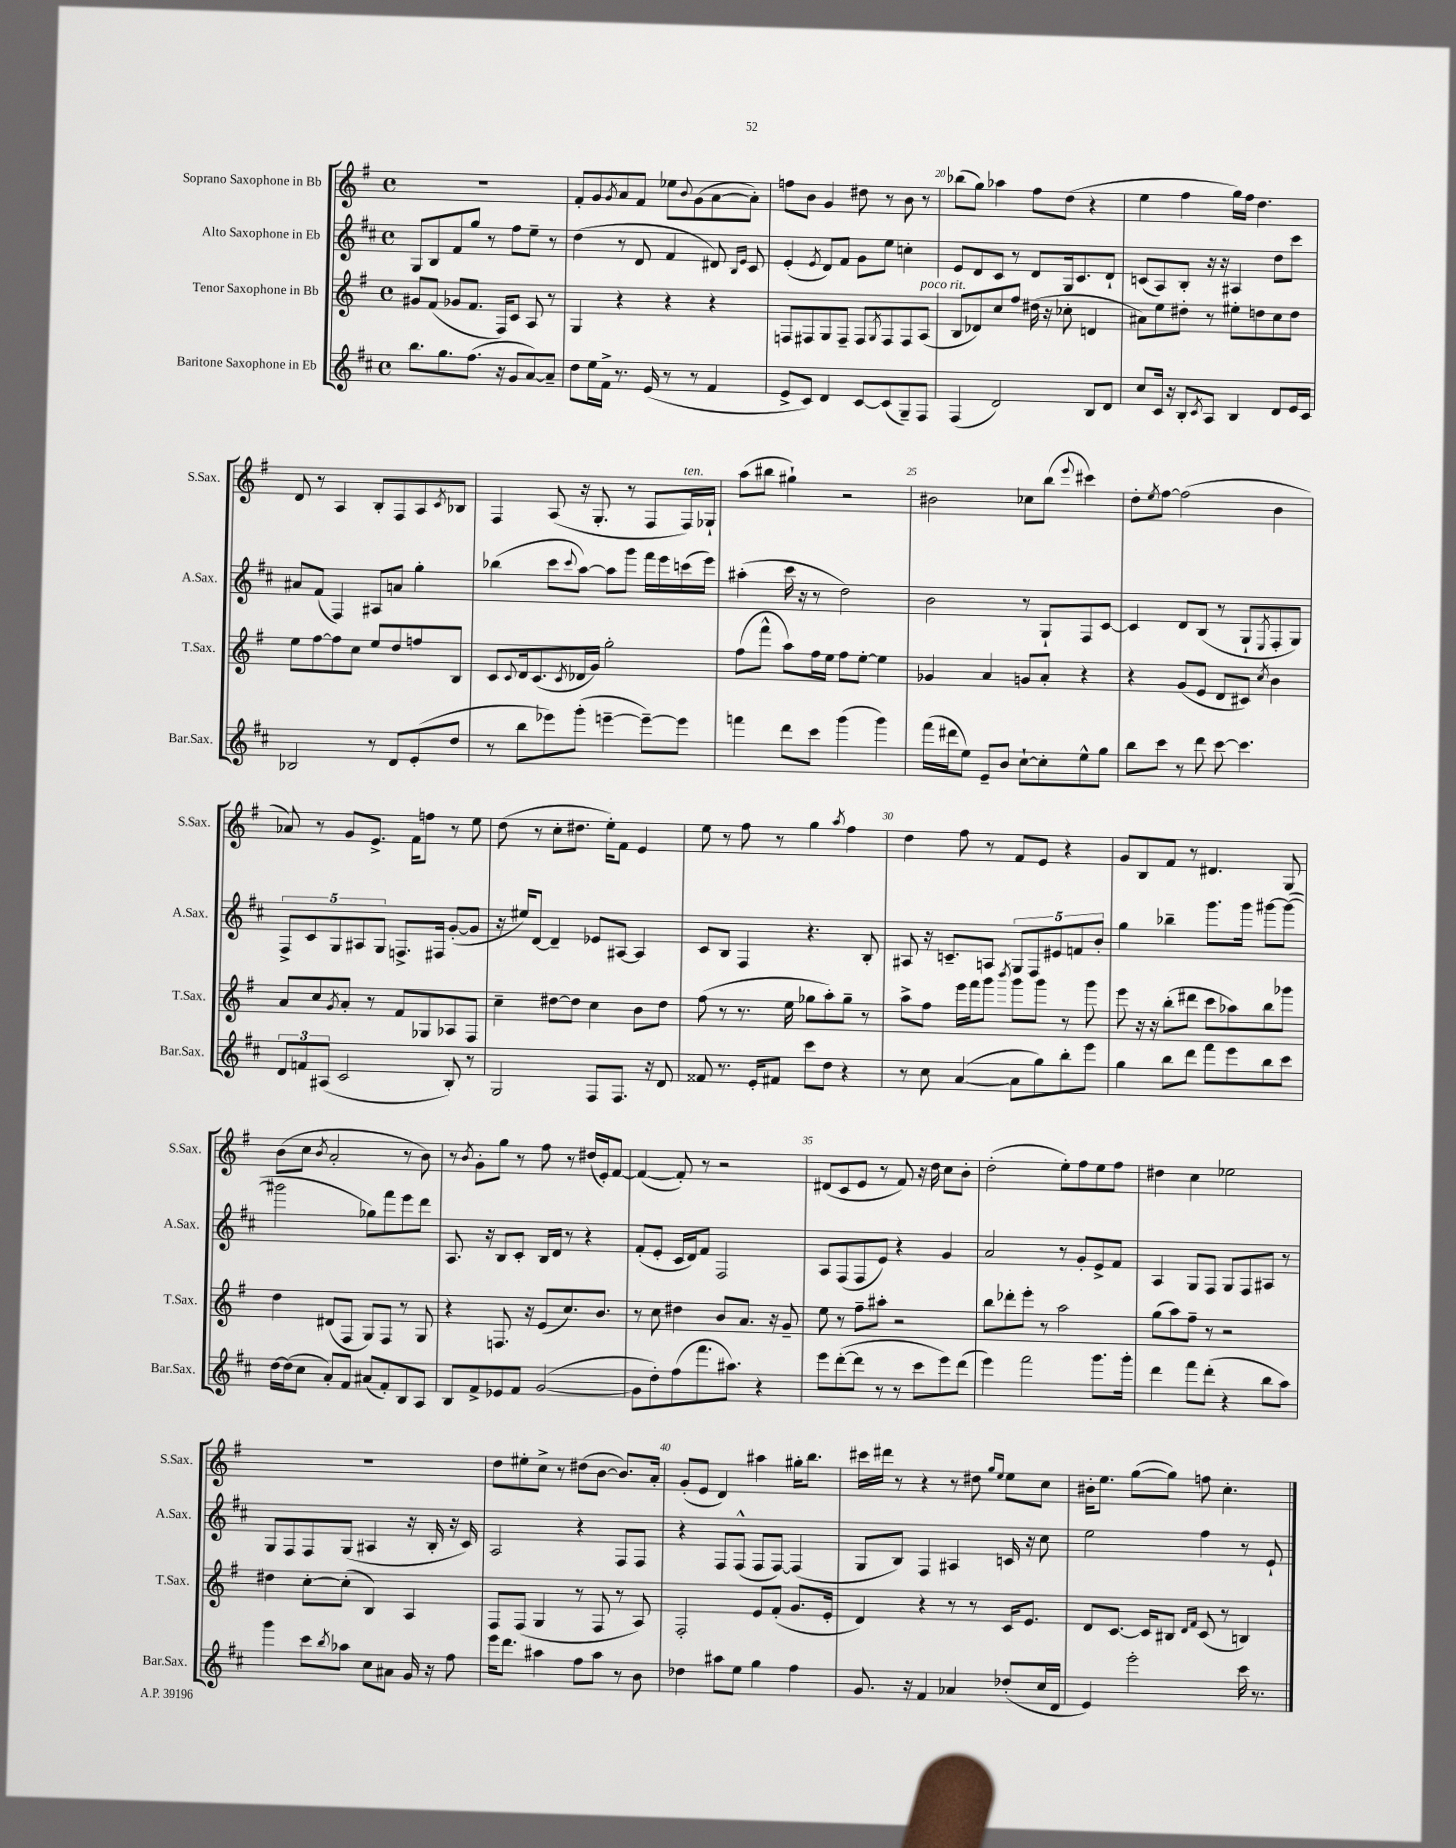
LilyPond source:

<<
\new StaffGroup <<
\new Staff = "s0" \with { instrumentName = "Soprano Saxophone in Bb" shortInstrumentName = "S.Sax." } {
    \clef treble \key g \major \defaultTimeSignature \time 4/4
    R1 |
    fis'8-. g'8 \acciaccatura { g'8 } a'8 fis'8 ees''8 \appoggiatura { b'8 } g'8( a'8~ a'8-.) |
    f''8 b'8 g'4 dis''8 r8 b'8 r8 |
    bes''8( g''8) aes''4 fis''8 d''8( r4 |
    e''4 fis''4 g''16) fis''16 d''4. |
    d'8 r8 a4 b8-. fis8 a8 \acciaccatura { c'8 } bes8 |
    fis4 a8( r16 g8.-. r8 fis8 fis16^\markup { \italic "ten." }) ges16-! |
    a''8( bis''8 gis''4-!) r2 |
    bis'2 ces''8 b''8( \appoggiatura { e'''8 } cis'''4) |
    d''8-. \acciaccatura { e''8 } fis''8~ fis''2( b'4 |
    aes'8) r8 g'8 e'8.-> fis'16 f''8 r8 e''8 |
    d''8( r8 c''8-. dis''8. e''16-.) fis'8 e'4 |
    e''8 r8 fis''8 r8 g''4 \acciaccatura { a''8 } fis''4 |
    d''4 fis''8 r8 fis'8 e'8 r4 |
    g'8 b8 fis'8 r8 dis'4. g8 |
    b'8( c''8 \acciaccatura { b'8 } a'2-. r8 b'8) |
    r8 \acciaccatura { b'8 } g'8-. g''8 r8 fis''8 r8 dis''16( e'16-.) fis'8~ |
    fis'4~( fis'8-.) r8 r2 |
    dis'8( c'8 e'8 r8 fis'8) r16 d''16 c''8 b'8-. |
    d''2-.( e''8-.) fis''8 e''8 fis''8 |
    dis''4 c''4 ees''2 |
    R1 |
    d''8 eis''8-. c''8-> r8 dis''8( b'8~ b'8.) a'16-. |
    g'8-.( e'8 d'4) ais''4 gis''16-. b''8. |
    cis'''16 dis'''16 r8 r4 r8 dis''8 \grace { g''16 e''16 } e''8 c''8 |
    bis'16-. e''8. g''8~( g''8) f''8 c''4.-. \bar "|." |
}
\new Staff = "s1" \with { instrumentName = "Alto Saxophone in Eb" shortInstrumentName = "A.Sax." } {
    \clef treble \key d \major \defaultTimeSignature \time 4/4
    g8 b8 fis'8 g''8 r8 fis''8 e''8-- r8 |
    d''4( r8 d'8 fis'4 dis'8) \grace { b16 e'16 } cis'8 |
    e'4-.( \acciaccatura { e'8 } d'8) fis'8 g'8 e''8 c''4-. |
    e'8 d'8 cis'8 r8 d'8 g16 cis'8. d'8-! |
    c'8( a8) b8-. r16 r16 ais4 d''8 cis'''8 |
    ais'8 fis'8( fis4) ais8 a'8 g''4-. |
    bes''4( cis'''8 \appoggiatura { cis'''8 } a''8~) a''8 g'''8 fis'''16 e'''16 c'''16( e'''16) |
    ais''4-.( cis'''16 r16 r8 d''2) |
    b'2 r8 g8-! fis8 cis'8~ |
    cis'4 d'8 b8( r8 g8-! \acciaccatura { e8 } fis8-. g8) |
    \tuplet 5/4 { fis8-> cis'8 g8 ais8 g8 } f8.-> fis16 g'8~-.( g'8 |
    r16 eis''16) d'8~ d'4-- ees'8 ais8~ ais4 |
    cis'8 b8 fis4 r4. b8-. |
    ais8 r16 c'8.-- a8 \tuplet 5/4 { g8 fis8 eis'8 f'8 b'8-. } |
    g''4 bes''4-- g'''8. g'''16 gis'''8~ gis'''8~( |
    gis'''2 ges''8) fis'''8 e'''8 d'''8 |
    a8. r16 b8 cis'8-. b16 d'16 r8 r4 |
    fis'8-.( e'8-. cis'16 d'16) fis'8 fis2 |
    a8 fis8( fis8 e'8) r4 g'4 |
    a'2 r8 g'8-. e'8-> fis'8 |
    a4 g8 fis8 g8 fis8 ais8 r8 |
    g8 fis8 fis8 g8( ais4 r16 b16-. r16 cis'16) |
    a2 r4 fis8 fis8 |
    r4 fis8 fis8-^( fis8 fis8~) fis4( |
    g8 b8) fis4 ais4 c'16 r16 cis''8 |
    e''2 fis''4 r8 e'8-! \bar "|." |
}
\new Staff = "s2" \with { instrumentName = "Tenor Saxophone in Bb" shortInstrumentName = "T.Sax." } {
    \clef treble \key g \major \defaultTimeSignature \time 4/4
    gis'8 fis'8( ges'8 fis'8. fis16) c'8 a8 r8 |
    g4 r4 r4 r4 |
    f8 fis8 g8 fis8-- fis8 \acciaccatura { g8 } fis8 fis8 a8^\markup { \italic "poco rit." }( |
    b8 des'8) c''8 fis''8 dis''16( r16 ces''8-. d'4 |
    ais'8) e''8 dis''8-. r8 eis''8-. d''8 c''8 d''8 |
    e''8 fis''8~ fis''8 c''8 e''8 d''8 f''8 b8 |
    c'8 \appoggiatura { c'8 } d'16 c'8.( \acciaccatura { c'8 } des'16 g'16) g''2-. |
    fis''8( fis'''8-^ a''8) fis''16 e''16 fis''8 e''8~-. e''4 |
    ges'4 a'4 g'8 a'8-. r4 |
    r4 g'8( e'8 d'8 cis'8) \acciaccatura { c''8 } b'4 |
    a'8 c''8 \acciaccatura { g'8 } a'8-. r8 fis'8 ges8 aes8 fis8 |
    c''4-- dis''8~ dis''8 c''4 b'8 dis''8 |
    fis''8( r8 r8. e''16 ges''8 a''8-.) ges''8-- r8 |
    a''8-> fis''8 e'''16 fis'''16 g'''8 \acciaccatura { b'''8 } g'''8 g'''8 r8 g'''8 |
    e'''8 r16 r16 b''8-.( dis'''8 c'''8 aes''8) b''8 ges'''8 |
    d''4 dis'8( fis8 g8) fis8 r8 g8 |
    r4 f8. r16 e'8( c''8.) b'8. |
    r8 c''8 dis''4 b'8 a'8. r16 g'8-- |
    e''8 r8 fis''8-- ais''8-. r2 |
    b''8 des'''8-. e'''8-. r8 a''2 |
    g''8( a''8) fis''8-- r8 r2 |
    dis''4 c''8~-. c''8-.( b4) a4 |
    fis8 fis8( g4 r8 fis8 r8 a8) |
    fis2-. e'8 fis'8-.( g'8. e'16-. |
    d'4) r4 r8 r8 c'16 e'8. |
    d'8 c'8.~ c'16 bis8 \grace { d'16 fis'16 } c'8( r8 b4) \bar "|." |
}
\new Staff = "s3" \with { instrumentName = "Baritone Saxophone in Eb" shortInstrumentName = "Bar.Sax." } {
    \clef treble \key d \major \defaultTimeSignature \time 4/4
    b''8. g''8. fis''8.( r16 g'8 a'8~) a'8-- |
    d''8 e''16 fis'16-> r8. e'16( r8 r8 fis'4 |
    e'8-> cis'8) d'4 cis'8~ cis'8( g8--) fis8 |
    fis4( d'2) b8 d'8 |
    cis''8 cis'16 r16 b8-. \acciaccatura { cis'8 } a8 b4 d'8 e'16 cis'16 |
    bes2 r8 d'8 e'8-.( d''8 |
    r8 b''8 ees'''8) g'''8-.( e'''4~-- e'''8~--) e'''8 |
    f'''4 d'''8 cis'''8 g'''4( g'''4) |
    fis'''16( dis'''16 e''8) e'8-- b'8 cis''8~-! cis''8-. e''8-^ g''8 |
    b''8 cis'''8 r8 d'''8 cis'''8~ cis'''4. |
    \tuplet 3/2 { d'8 f'8 ais8( } cis'2 b8-.) r8 |
    g2 fis8 fis8. r16 d'8 |
    fisis'8 r8. e'16-. fis'8 cis'''8 d''8 r4 |
    r8 cis''8 a'4~( a'8 g''8) b''8-. e'''8 |
    g''4 b''8 d'''8 fis'''8 e'''8 b''8 cis'''8 |
    d''16~ d''16( cis''8 a'8-.) fis'8 ais'8( fis'8-.) b8 a8 |
    b8 fis'8-> ees'8 fis'8 g'2~( |
    g'8 d''8-.) fis''8( fis'''8. ais''8.) r4 |
    e'''8 d'''8~-.( d'''8 r8 r8 cis'''8 e'''8) d'''8( |
    e'''4) fis'''2 g'''8. g'''16-. |
    d'''4 fis'''8 d'''8-.( r4 b''8 a''8) |
    g'''4 cis'''8 \acciaccatura { b''8 } aes''8 cis''8 ais'8 g'16 r16 fis''8 |
    e'''16 d'''8. ais''4 fis''8 ais''8 r8 b'8 |
    des''4 ais''8 e''8 g''4 fis''4 |
    g'8. r16 fis'4 aes'4 des''8-.( cis''16 d'16 |
    e'4) e'''2-. cis'''16 r8. \bar "|." |
}
>>
>>
\layout { \context { \Score currentBarNumber = #17 \override BarNumber.break-visibility = ##(#f #t #t) barNumberVisibility = #(every-nth-bar-number-visible 5) } }
